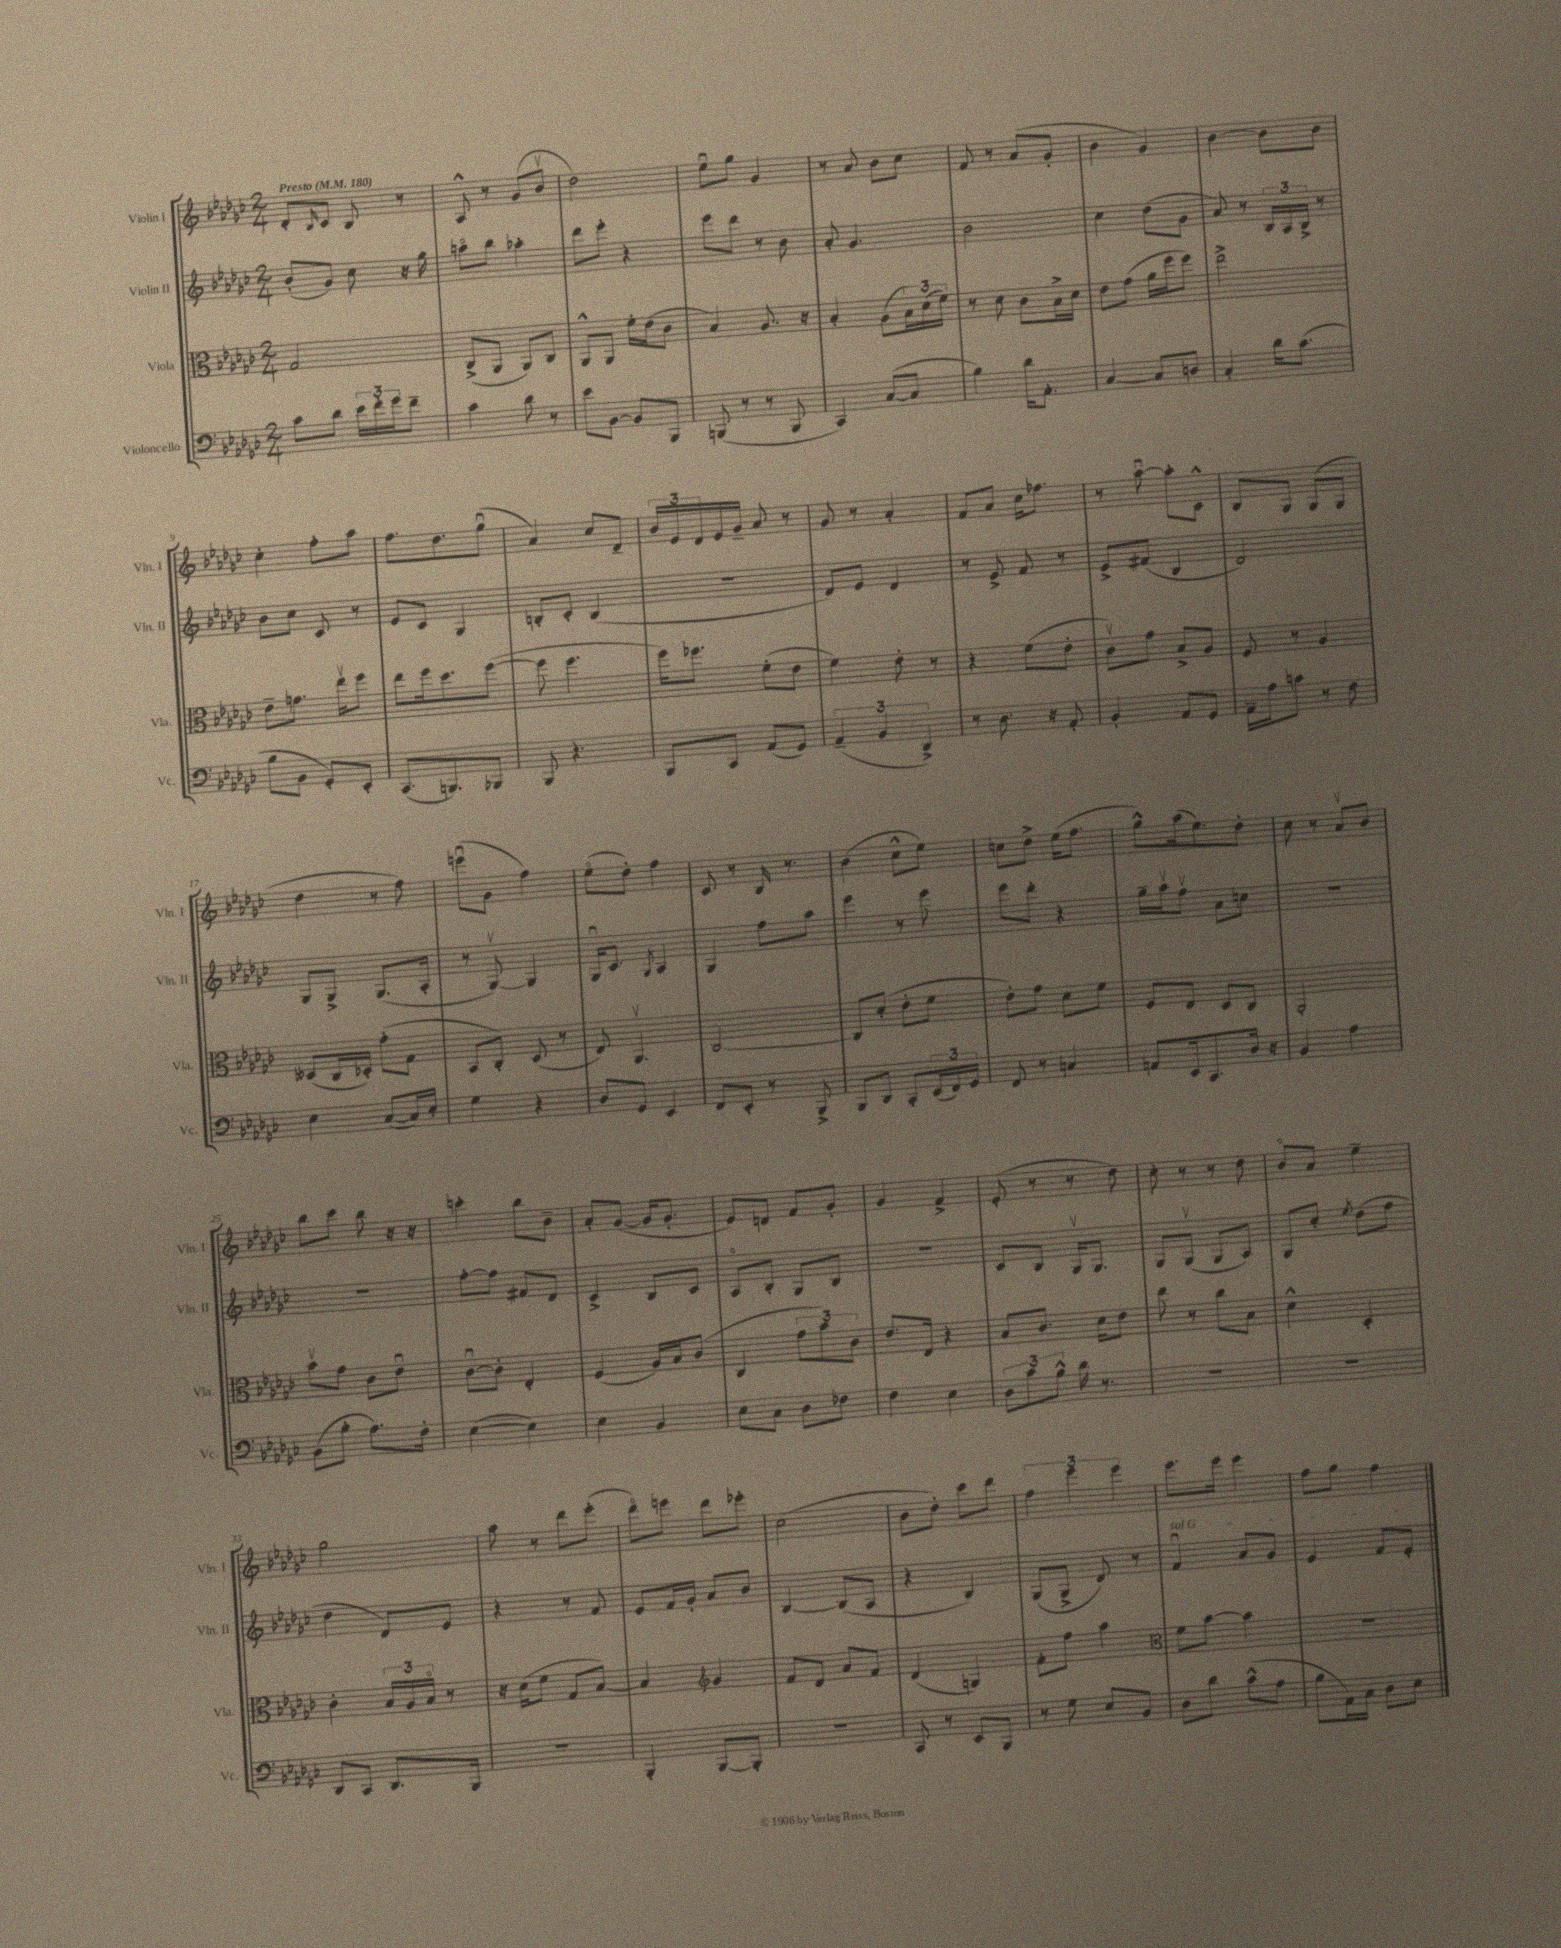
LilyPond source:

<<
\new StaffGroup <<
\new Staff = "s0" \with { instrumentName = "Violin I" shortInstrumentName = "Vln. I" } {
    \clef treble \key ges \major \numericTimeSignature \time 2/4 \tempo "Presto" 4 = 180
    des'8-. \grace { bes16 } ces'8 bes8 r8 |
    aes8-^ r8 ges'8( bes'8\upbow |
    des''2) |
    ees''8\downbow ges''8 ges'4 |
    r8 aes'8 bes'8 ces''8 |
    f'8 r8 aes'8( ges'8-. |
    bes'4 ges'4) |
    bes'4~ bes'8 bes'8 |
    ces''4-. f''8-. aes''8 |
    f''8. des''8. ges''8\downbow( |
    aes'4) ces''8 des'8-- |
    \tuplet 3/2 { bes'16 ees'16 des'16 } ees'16 ges'16-- aes'8 r8 |
    ges'8 r8 aes'4-. |
    f'8 aes'8 ces''16 fes''8. |
    r8 aes''8~\downbow aes''8-. ces'8-^ |
    bes8 ges8 ges8( ges8 |
    des''4 r8 f''8) |
    e'''8\downbow( ges'8 f''4) |
    ees''8\flageolet( des''8-.) f''4 |
    ces'8 r8 bes16 r8. |
    bes'4( ces''8-^ ees''8) |
    c''8 des''8-> ees''16( f''8. |
    ges''8-^) aes''16( ees''8.) des''8-. |
    ces''8 r8 aes'8\upbow bes'8 |
    bes''8 ces'''8 bes''8 r16 r16 |
    c'''4-. bes''8 bes'8-- |
    aes'8-. ges'8~( ges'16 ges'8.-. |
    ees'8) d'8 f'8 ges'8-. |
    ges'4 f'4-> |
    ees'8-.( r8 r8 des''8) |
    ces''8-. r8 r8 des''8 |
    bes'8\flageolet aes'8 ees''4-- |
    ges''2 |
    aes''8 r8 des'''8 ees'''8-.( |
    des'''8\flageolet) e'''8 des'''8 ees'''8-. |
    ces''2( |
    bes'8 des''8-.) ces'''8 des'''8 |
    \tuplet 3/2 { f''4 ees'''4 ees'''4 } |
    ees'''8. ees'''16 ees'''4 |
    f''8 ges''8 f''4 \bar "|." |
}
\new Staff = "s1" \with { instrumentName = "Violin II" shortInstrumentName = "Vln. II" } {
    \clef treble \key ges \major \numericTimeSignature \time 2/4
    bes'8-.( ges'8) ces''8 r16 ges''16 |
    a''8\flageolet bes''8 aes''4-. |
    des'''8 ees'''8-. r4 |
    ees'''8 des'''8 r8 bes'8 |
    aes'8-. ges'4. |
    bes'2 |
    ces''4 des''8( ges'8 |
    aes'8) r8 \tuplet 3/2 { bes16 aes16 bes16-> } r8 |
    bes'8 ces''8 ces'8 r8 |
    ees'8 ces'8 ges4 |
    b8-. ces'8-. b4( |
    r2 |
    des'8) ees'8 des'4 |
    r8 ees'8-> f'8 r8 |
    ees'8-> fis'8( bes4 |
    des'2) |
    ges8 ges8-> ges8.( aes16-. |
    r8 ges8~\upbow) ges4 |
    ges16\downbow ces'8. \acciaccatura { ges8 } aes4 |
    ges4 f''8 aes''8 |
    ees'''4 r8 ees'''8 |
    ees'''8 des'''8-. r4 |
    ges''16-- aes''16\upbow f''8\upbow aes'8 c''8 |
    R2 |
    R2 |
    f''8~-. f''8 fis'8 des'8 |
    ces'4-> bes8 ces'8 |
    aes8\flageolet bes8-. ges8 bes8 |
    R2 |
    ces'8 bes8 ges16\upbow ges8. |
    ges8 ges8\upbow( ges8 aes8) |
    ges8 ces''8-. \acciaccatura { ees''8 } des''8( f''8 |
    des''4 des'8) ees'8 |
    r4 r8 f'8 |
    ees'8 f'16 ges'16-. aes'8 bes'8 |
    bes4~ bes8( aes8 |
    r4 bes4) |
    ges8( ges8-> des'8) r8 |
    \once \override TextSpanner.bound-details.left.text = \markup { \italic "sul G" } f'4\downbow\startTextSpan aes'8 ges'8 |
    ees'4 f'8 ees'8-.\stopTextSpan \bar "|." |
}
\new Staff = "s2" \with { instrumentName = "Viola" shortInstrumentName = "Vla." } {
    \clef alto \key ges \major \numericTimeSignature \time 2/4
    ges2 |
    ces8->( aes,8 aes,8) ces8 |
    aes,8-^ aes,8 f'16-. ees'16( ces'8 |
    bes4) aes8. r16 |
    bes4-. aes8( \tuplet 3/2 { bes16) des'16( f'16) } |
    r8 des'8 ces'8 bes16-> des'16 |
    ees'8 ges'8( aes'16 f''16 f''8) |
    ees''2-> |
    ees'8-- g'8. ees''16\upbow f''8 |
    ees''8 f''16 des''8. f''8~( |
    f''8 f''4. |
    f''16) fes''8. f'8-.( ees'8 |
    f'4) ees'8-. r8 |
    r4 f'8( ees'8-. |
    ces'8\upbow) ges'8 bes8-> aes8 |
    f8 r8 aes4 |
    deses8( ces16 des16-.) ges'8-.( ges8 |
    bes,8 ces8-.) des8( r8 |
    ees8) aes,4.\upbow |
    ces2~ |
    ces8 des'8-.( ees'8-. f'8 |
    ees'8-.) ges'8 des'8 f'8 |
    f8 ees8 des8 ces8 |
    aes,2-. |
    bes'8\upbow ges'8 ces'8 ees'8\downbow |
    ces'8~\downbow ces'8-. ees4-. |
    f4( aes16) bes16 ces'8( |
    ces4 \tuplet 3/2 { ges'8 bes'8) ces'8 } |
    ees'8. ees16 r4 |
    bes8 ces'8. des'16 ees'8 |
    ees''8 r8 ces''8 bes8 |
    des'4-^ des4-. |
    ces'4-. \tuplet 3/2 { bes16 aes16 bes16\flageolet } r8 |
    r16 des'16( f'8 ges8 bes8~) |
    bes4 \clef treble ges'4 |
    f'8 des'8 aes'8 f'8 |
    des'4( g4) |
    f'8-. f''8 aes''4 |
    \clef alto f'8 bes'8~ bes'4 |
    R2 \bar "|." |
}
\new Staff = "s3" \with { instrumentName = "Violoncello" shortInstrumentName = "Vc." } {
    \clef bass \key ges \major \numericTimeSignature \time 2/4
    ces'8 des'8 \tuplet 3/2 { ees'16 f'16-. ges'16 } f'8-- |
    ces'4 des'8 r8 |
    ees'8 bes,8~ bes,8 bes,,8 |
    b,,8( r8 r8 b,,8 |
    ces,4) ces8~( ces8 |
    bes4) des'16 aes,8.-. |
    ces4~ ces8 d8 |
    ces4-. des'16 ces'8.( |
    bes8 bes,8 ges,8-.) ees,8-. |
    ces,8.( b,,8.) bes,,8 |
    bes,,8 r4. |
    bes,,8 ces,8 aes,8( ges,8) |
    \tuplet 3/2 { aes,4--( bes,4 des,4->) } |
    r8 des8. r16 aes,8-. |
    bes,4-. aes,8 ges,8 |
    aes,16-- aes16 c'8 r8 f8 |
    ees4 ces8~( ces16) ees16-. |
    ges4 r4 |
    des8 ges,8 ees,4 |
    f,8 ees,8-. r8 bes,,8-> |
    bes,,8 des,8 ces,8-. \tuplet 3/2 { ees,16( f,16) ges,16 } |
    f,8 r8 c4 |
    a,8 ees,16 ces,8. des16 r16 |
    bes,4 aes4 |
    bes,8( bes8-. aes8.) f16-. |
    ees4~( ees4) |
    ees4 bes,4 |
    ees8 ces8 des8 fes8 |
    f4 ees4 |
    \tuplet 3/2 { des8 ces'8 bes8-^ } des'16 r8. |
    R2 |
    r2 |
    des,8 ces,8 des,8. bes,,16 |
    r2 |
    bes,,4-. bes,,8~ bes,,8-. |
    R2 |
    ces,8 r8 ees,8 bes,,8 |
    r8 ges8 ees8 bes,8 |
    des8 des'8 ces'8-^( aes8 |
    bes8 aes,16) ces16 des8 ees8 \bar "|." |
}
>>
>>
